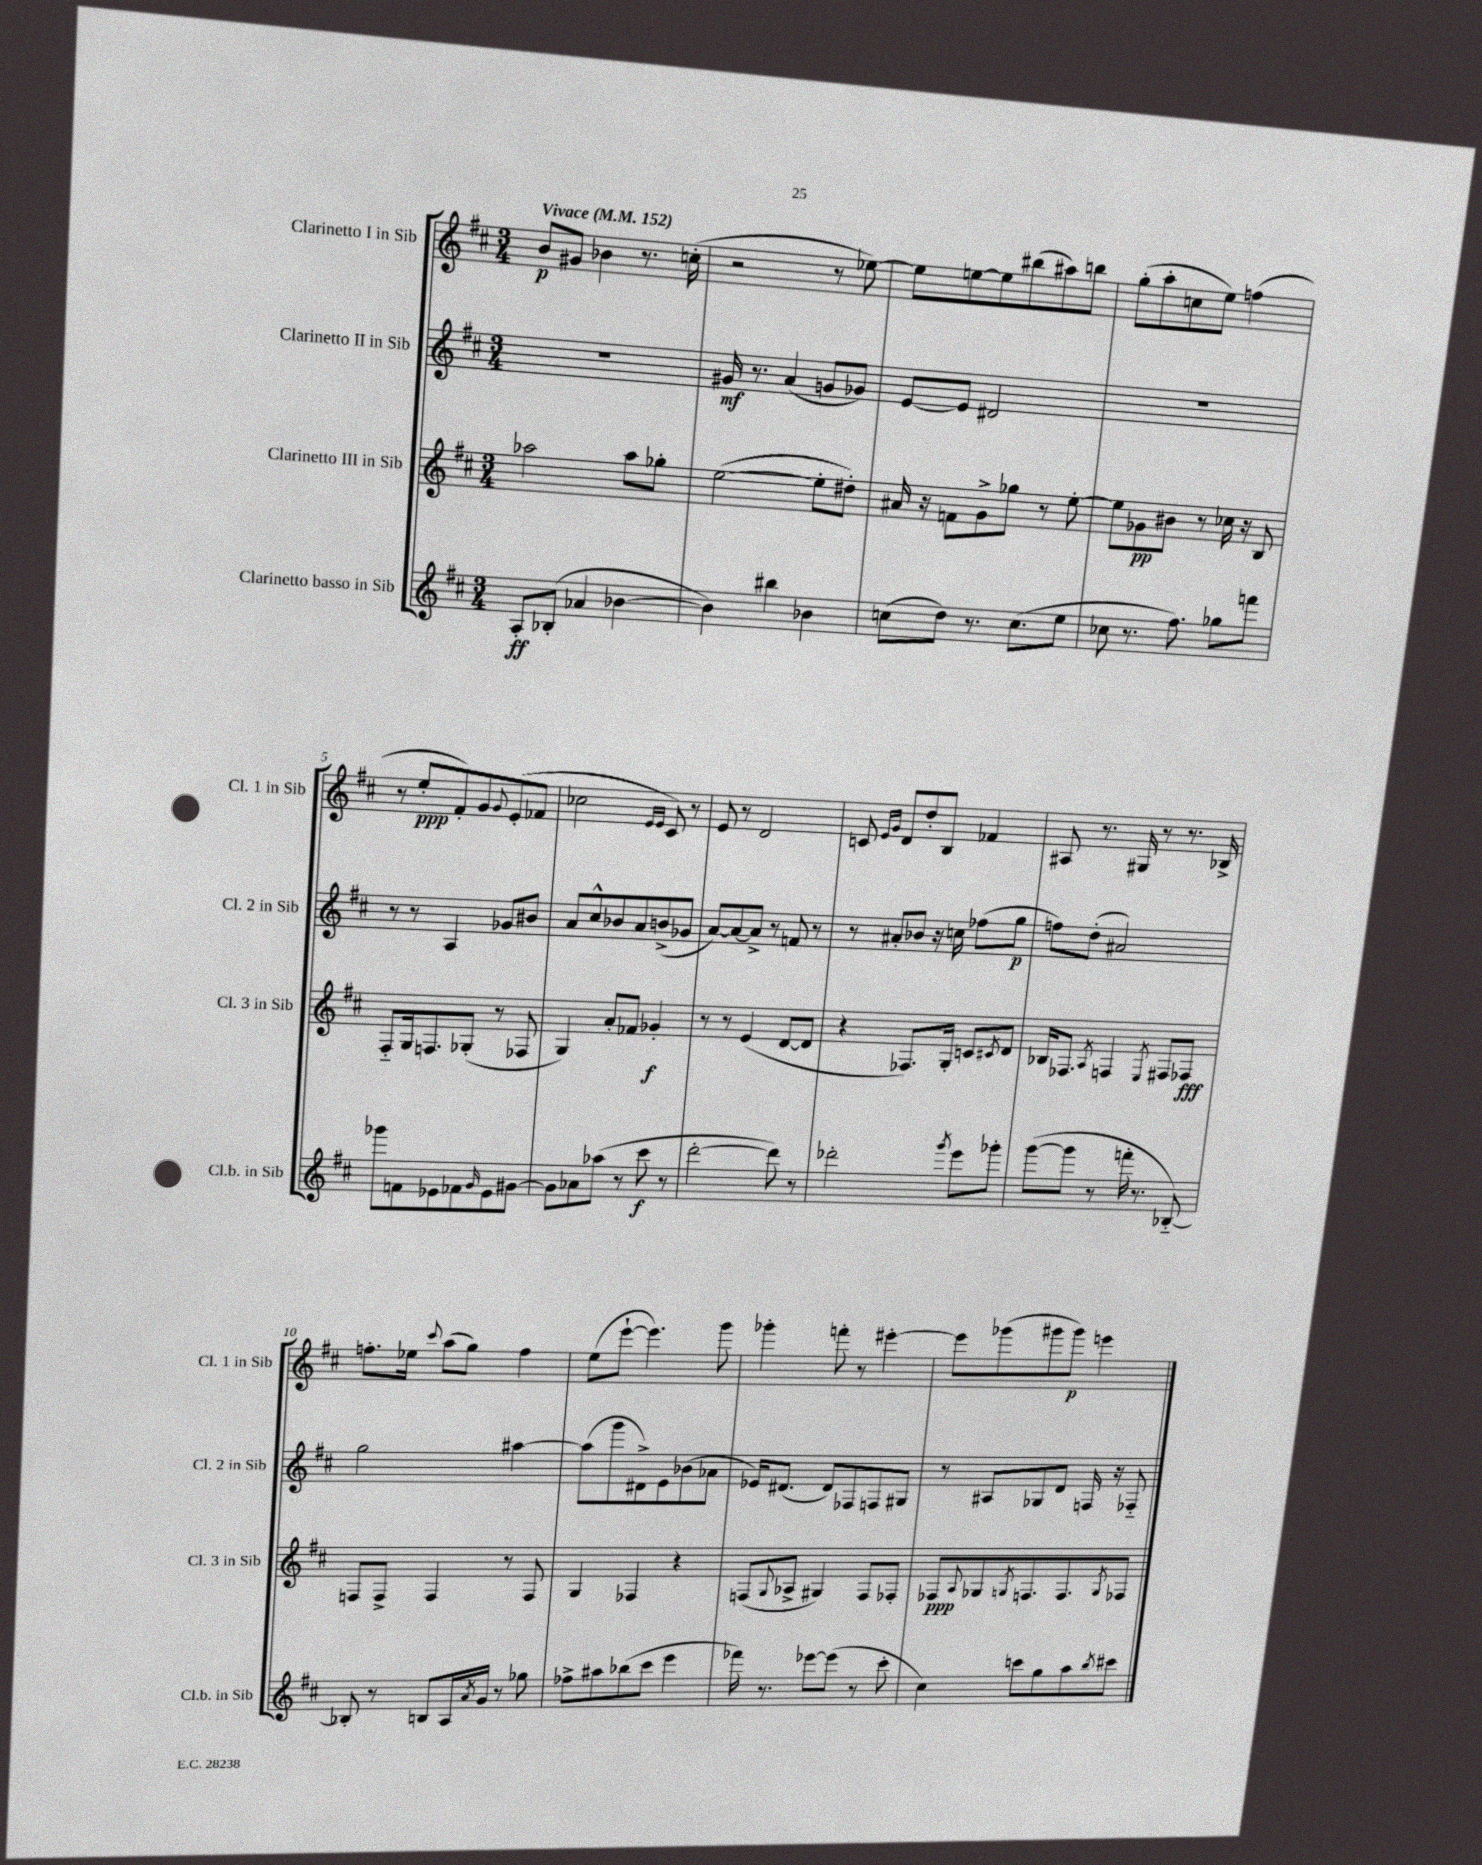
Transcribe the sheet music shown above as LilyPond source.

<<
\new StaffGroup <<
\new Staff = "s0" \with { instrumentName = "Clarinetto I in Sib" shortInstrumentName = "Cl. 1 in Sib" } {
    \clef treble \key d \major \numericTimeSignature \time 3/4 \tempo "Vivace" 4 = 152
    b'8\p gis'8 bes'4 r8. c''16-.( |
    r2 r8 ees''8~) |
    ees''8 e''8~ e''8 bis''8( ais''8) b''8 |
    g''8-.( a''8-. c''8 e''8) f''4( |
    r8 e''8-.\ppp fis'8-.) g'8 \appoggiatura { g'8 } e'8-.( fes'8 |
    ces''2 \grace { e'16 e'16 } cis'8) r8 |
    e'8 r8 d'2 |
    c'8 \grace { e'16 g'16 } d'8 d''8-. b8 fes'4 |
    ais8 r8. gis16 r8 r8. bes16-> |
    f''8.-. ees''16 \appoggiatura { cis'''8 } a''8( g''8) f''4 |
    e''8( e'''8~-! e'''4.) g'''8 |
    ges'''4-. f'''8-. r8 eis'''4~-. |
    eis'''8 ges'''8( gis'''8 gis'''8\p) e'''4 \bar "|." |
}
\new Staff = "s1" \with { instrumentName = "Clarinetto II in Sib" shortInstrumentName = "Cl. 2 in Sib" } {
    \clef treble \key d \major \numericTimeSignature \time 3/4
    R2. |
    gis'16\mf r8. a'4( g'8 ges'8) |
    e'8~ e'8 dis'2 |
    R2. |
    r8 r8 a4 ges'8 bis'8 |
    a'8 cis''8-^ bes'8 a'8 b'8->( ges'8 |
    a'8~) a'8~ a'8-> r8 f'8 r8 |
    r8 ais'8-. bes'8 r16 c''16 fes''8( g''8\p |
    f''8) d''8-.( ais'2) |
    g''2 ais''4~ |
    ais''8( g'''8 dis'8->) e'8 bes'8( aes'8 |
    ees'16) dis'8.( dis'8) fes8 f8 gis8 |
    r8 ais8 ges8 d'8 f16 r16 fes8-_ \bar "|." |
}
\new Staff = "s2" \with { instrumentName = "Clarinetto III in Sib" shortInstrumentName = "Cl. 3 in Sib" } {
    \clef treble \key d \major \numericTimeSignature \time 3/4
    aes''2 aes''8 ges''8-. |
    e''2~( e''8-. dis''8-.) |
    ais'16 r16 f'8 g'8-> ges''8 r8 e''8~-. |
    e''8 ges'8\pp bis'8 r8 ces''16 r16 b8 |
    fis8-_ g16 f8. ges8-.( r8 fes8 |
    g4) a'8-. fes'8 ges'4-.\f |
    r8 r8 e'4( d'8~ d'8 |
    r4 fes8.) g16-. c'8 \acciaccatura { cis'8 } d'8 |
    bes16 fes8. \acciaccatura { a8 } f4 \acciaccatura { e8 } fis8 fes8\fff |
    f8 f8-> f4 r8 f8 |
    g4 fes4 r4 |
    f8( \appoggiatura { g8 } aes8-> gis4) f8 fes8-. |
    fes8\ppp \appoggiatura { a8 } ges8 \acciaccatura { g8 } f8. f8. \acciaccatura { g8 } fes8 \bar "|." |
}
\new Staff = "s3" \with { instrumentName = "Clarinetto basso in Sib" shortInstrumentName = "Cl.b. in Sib" } {
    \clef treble \key d \major \numericTimeSignature \time 3/4
    a8-.\ff bes8-.( aes'4 bes'4~ |
    bes'4) bis''4 bes'4 |
    c''8( d''8) r8. c''8.( e''8 |
    ces''8 r8. fis''8.) ges''8 f'''8 |
    ges'''8 f'8 ees'8 fes'8 \grace { g'16 } ees'8 gis'8~ |
    gis'8 aes'8 aes''8( r8 cis'''8\f r8 |
    d'''2~-. d'''8) r8 |
    des'''2-. \acciaccatura { g'''8 } e'''8 ges'''8-. |
    g'''8~( g'''8 r8 f'''16-. r8. bes8~-_) |
    bes8-. r8 b8 a16 \acciaccatura { a'8 } g'16 r8 ges''8 |
    fes''8-> ais''8 bes''8( cis'''8 e'''4 |
    fes'''16) r8. ees'''8~ ees'''8( r8 cis'''8-. |
    cis''4) c'''8 g''8 a''8 \acciaccatura { b''8 } cis'''8 \bar "|." |
}
>>
>>
